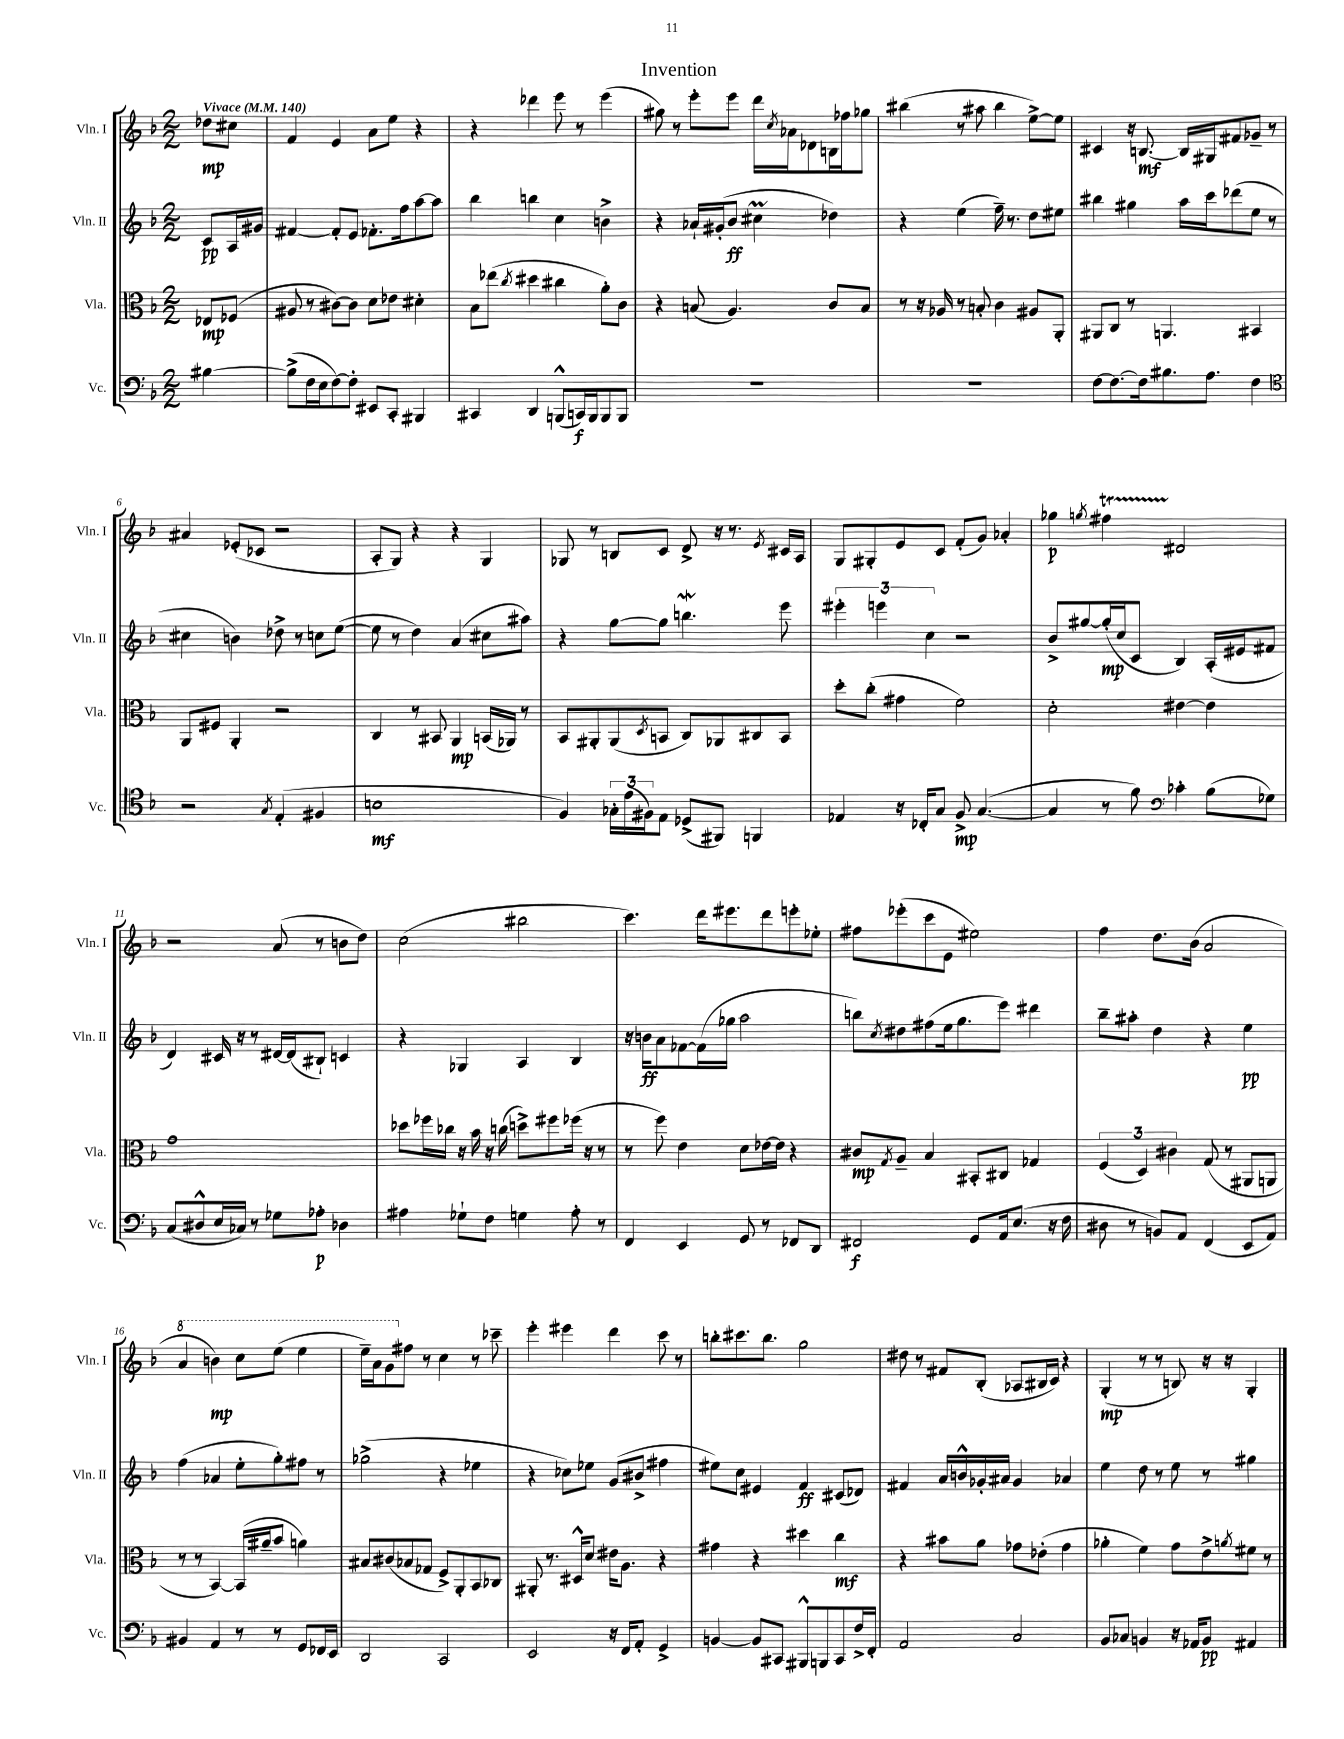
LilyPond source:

\header { title = "Invention" }
<<
\new StaffGroup <<
\new Staff = "s0" \with { instrumentName = "Vln. I" shortInstrumentName = "Vln. I" } {
    \clef treble \key f \major \numericTimeSignature \time 2/2 \partial 4 \tempo "Vivace" 4 = 140
    des''8\mp cis''8 |
    f'4 e'4 a'8 e''8 r4 |
    r4 des'''4 e'''8 r8 e'''4( |
    gis''8) r8 e'''8-. e'''8 d'''16 \acciaccatura { c''8 } aes'16 des'8 b16 fes''16 ges''8 |
    bis''4( r8 ais''8 bis''4 e''8~->) e''8 |
    cis'4 r16 b8.~\mf b16 gis16 fis'8 ges'8-- r8 |
    ais'4 ees'8-.( ces'8 r2 |
    a8-. g8) r4 r4 g4 |
    ges8 r8 b8 c'8 d'8-> r16 r8. \acciaccatura { e'8 } cis'16 a16 |
    g8 gis8-. e'8 c'8 f'8-.( g'8) aes'4-. |
    ges''4\p \acciaccatura { g''8 } fis''4\startTrillSpan dis'2\stopTrillSpan |
    r2 a'8( r8 b'8 d''8) |
    c''2( bis''2 |
    c'''4.) d'''16 eis'''8. d'''8 e'''8-. ees''8-. |
    fis''8 ees'''8-.( c'''8 e'8 eis''2) |
    f''4 d''8. bes'16( a'2 |
    \ottava #1 a''4 b''4\mp) c'''8 e'''8( e'''4 |
    e'''16--) a''16 g''8 \ottava #0 fis''8 r8 c''4 r8 ces'''8-- |
    e'''4-. eis'''4 d'''4 c'''8 r8 |
    b''8-. cis'''8. b''8. g''2 |
    dis''8 r8 fis'8 bes8-.( aes8 bis16 c'16) r4 |
    g4-.\mp( r8 r8 b8) r16 r16 g4-. \bar "|." |
}
\new Staff = "s1" \with { instrumentName = "Vln. II" shortInstrumentName = "Vln. II" } {
    \clef treble \key f \major \numericTimeSignature \time 2/2 \partial 4
    c'8\pp a16 gis'16 |
    fis'4~ fis'8-. e'8 fes'8.-. f''16 a''8~ a''8 |
    bes''4 b''4 c''4 b'4-> |
    r4 aes'16-! gis'16-.( bes'8\ff cis''4\prall des''4) |
    r4 e''4( f''16--) r8. d''8 eis''8 |
    bis''4 gis''4 a''16 c'''16 des'''8( e''8 r8 |
    cis''4 b'4) des''8-> r8 c''8 e''8~( |
    e''8 r8 d''4) a'4( cis''8 ais''8) |
    r4 g''8~ g''8 b''4.\mordent e'''8 |
    \tuplet 3/2 { eis'''4-. e'''4 c''4 } r2 |
    bes'8-> gis''8~ gis''16-.\mp( c''16 c'8 bes4) a16-.( eis'16 fis'8 |
    d'4) cis'16 r16 r8 dis'16~ dis'16( bis8-!) c'4 |
    r4 ges4 a4 bes4 |
    r16 b'16\ff a'8 fes'8~ fes'16( ges''16 a''2 |
    b''8) \acciaccatura { c''8 } dis''8 fis''8( e''16 g''8. e'''8) dis'''4 |
    bes''8-- ais''8-. d''4 r4 e''4\pp |
    f''4( aes'4 e''8-. g''8-.) fis''8 r8 |
    ges''2->( r4 ees''4 |
    r4 ces''8) ees''8 g'8( bis'8-> fis''4 |
    eis''8) c''8 eis'4 f'4\ff cis'8( des'8) |
    fis'4 a'16 b'16-^ ges'16-. ais'16 ges'4 aes'4 |
    e''4 d''8 r8 e''8 r8 gis''4 \bar "|." |
}
\new Staff = "s2" \with { instrumentName = "Vla." shortInstrumentName = "Vla." } {
    \clef alto \key f \major \numericTimeSignature \time 2/2 \partial 4
    ees8\mp fes8( |
    ais8 r8 cis'8~) cis'8 d'8 ees'8 dis'4-. |
    bes8 ees''8( \acciaccatura { c''8 } dis''4 cis''4 a'8-.) c'8 |
    r4 b8( a4.) c'8 b8 |
    r8 r16 aes16 r8 b8-. c'4 ais8 a,8-. |
    ais,8 c8 r8 a,4. bis,4 |
    a,8 fis8 a,4-. r2 |
    c4 r8 bis,8 a,4\mp b,16( aes,16) r8 |
    bes,8 ais,8-. ais,8( \acciaccatura { d8 } b,8 c8) aes,8 cis8 b,8 |
    d''8-. c''8-.( gis'4 f'2) |
    d'2-. eis'4~ eis'4 |
    g'1 |
    des''8 fes''16 ces''16 r16 bes'16 r16 c''16( d''8->) fis''8 fes''16( r16 r8 |
    r8 f''8) e'4 d'8 ees'16~ ees'16 r4 |
    cis'8\mp \acciaccatura { g8 } a8-- bes4 bis,8-. cis8 ges4 |
    \tuplet 3/2 { f4( d4) cis'4 } g8( r8 ais,8 a,8 |
    r8 r8 bes,4~) bes,16( ais'16-- bes'8 a'4) |
    bis8 cis'8( bes8 ges8 f8->) a,8-. bes,8 ces8 |
    ais,8-. r8. dis16-^ d'8 eis'16 a8. r4 |
    gis'4 r4 dis''4 c''4\mf |
    r4 bis'8 a'8 ges'8 ees'8-.( ges'4 |
    aes'4-. f'4) g'8 e'8-> \acciaccatura { a'8 } fis'8 r8 \bar "|." |
}
\new Staff = "s3" \with { instrumentName = "Vc." shortInstrumentName = "Vc." } {
    \clef bass \key f \major \numericTimeSignature \time 2/2 \partial 4
    bis4~ |
    bis8->( f16 e16 f8~) f8-. eis,8 c,8-. bis,,4 |
    cis,4 d,4 b,,8-^( c,16\f) b,,16 b,,8 b,,8 |
    r1 |
    R1 |
    f8~ f8.~ f16 bis8. a8. f4 |
    \clef tenor r2 \acciaccatura { g8 } e4-.( fis4 |
    b1\mf |
    f4) \tuplet 3/2 { ges16-. e'16( fis16) } e8 des8->( fis,8) f,4 |
    ees4 r16 ces16-. g8 f8->\mp g4.~( |
    g4 r8 f'8) \clef bass ces'4-. bes8( ges8) |
    c8( dis8-^ e16 ces16) r8 ges8 aes8-.\p des4 |
    ais4 ges8-! f8 g4 ais8-. r8 |
    f,4 e,4 g,8 r8 fes,8 d,8 |
    fis,2\f g,8 a,16 e8.( r16 f16 |
    dis8 r8 b,8) a,8 f,4( e,8 a,8) |
    bis,4 a,4 r8 r8 g,8 fes,16 e,16 |
    d,2 c,2 |
    e,2 r16 f,16 a,8-. g,4-> |
    b,4~ b,8 cis,8 bis,,8-^ b,,8 cis,8 f16-> f,16-. |
    a,2 c2 |
    bes,8 ces8 b,4 r16 aes,16 b,8\pp ais,4 \bar "|." |
}
>>
>>
